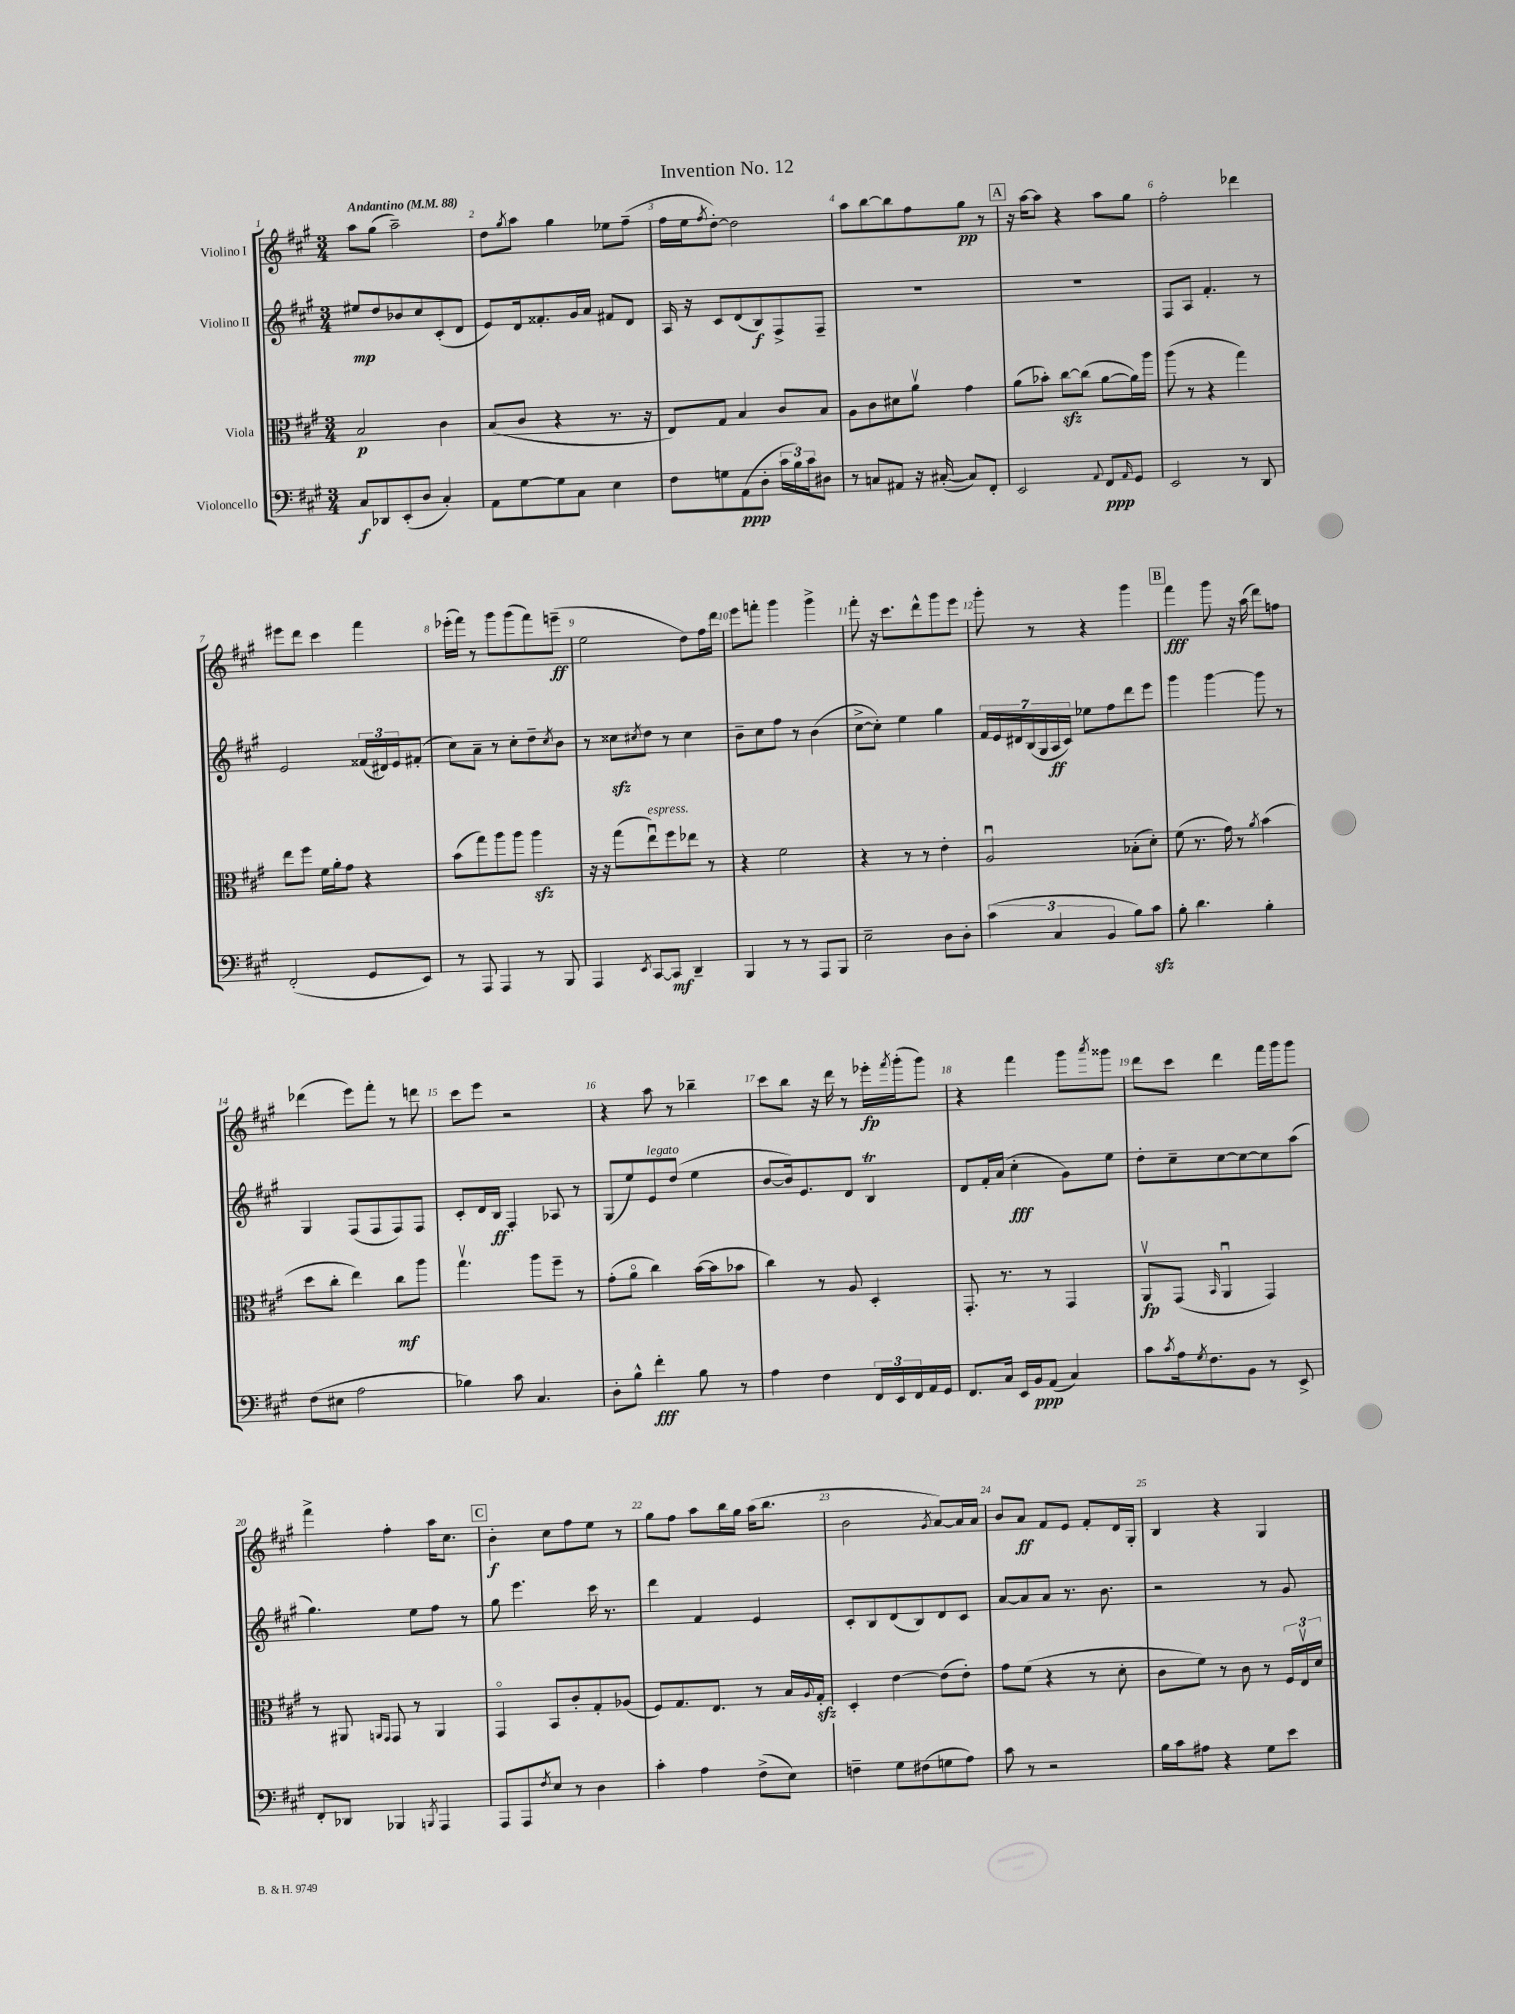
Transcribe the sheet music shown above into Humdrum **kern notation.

**kern	**kern	**kern	**kern
*staff4	*staff3	*staff2	*staff1
*clefF4	*clefC3	*clefG2	*clefG2
*k[f#c#g#]	*k[f#c#g#]	*k[f#c#g#]	*k[f#c#g#]
*M3/4	*M3/4	*M3/4	*M3/4
*MM88	*MM88	*MM88	*MM88
8C#	2B	8ee#	8aa
8DD-	.	8dd	(8gg#
(8EE'	.	8b-	2aa~)
8D	.	8cc#	.
4C#')	4c#	(8c#'	.
.	.	8d	.
=	=	=	=
8AA	(8B	8e)	8dd
.	.	.	8qgg#
[8G#	8c#	16d	8aa
.	.	8.f##'	.
8G#]	4r	.	4gg#
8C#	.	16g#	.
.	.	16a	.
4E	8.r	8f#	8ee-
.	.	8d	(8ff#~
.	16r	.	.
=	=	=	=
8F#	8E)	16A	16ff#
.	.	16r	16ee
.	.	.	8qff#
8G	8G#	8c#	[8dd')
(8AA	4B	(8d	2dd]
8D'	.	8B)	.
24c#	8c#	8F#^	.
24B)	.	.	.
24c#	.	.	.
8D#	8B	8F#~	.
=	=	=	=
8r	8A	2.r	8aa
8C	8c#	.	[8bb
8AA#	8d#	.	8bb]
16r	8av	.	8ff#
([16C#'	.	.	.
8C#])	4g#	.	8gg#
8FF#'	.	.	8r
=	=	=	=
2EE	(8a	2.r	16r
.	.	.	[16aa
.	8b-')	.	8aa]
.	[8cc#	.	4r
.	(8cc#]	.	.
8qqAA	.	.	.
8FF#	[8a	.	8aa
16qqAA	.	.	.
8GG#	16a])	.	8gg#
.	16aa	.	.
=	=	=	=
2EE	(8aa	8F#	2ff#'
.	8r	8A	.
.	4r	4.f#'	.
8r	4gg#)	.	4ddd-
8DD	.	8r	.
=	=	=	=
(2FF#'	8ee	2e	8eee#
.	8ff#	.	8ddd
.	16f#	.	4ccc#
.	16a'	.	.
.	8g#	.	.
8GG#	4r	(24f##	4fff#
.	.	24d#)	.
.	.	24e	.
8EE)	.	(8f#'	.
=	=	=	=
8r	(8b	8cc#)	(16eee-'
.	.	.	16fff#)
8AAA	8gg#)	8a~	8r
4AAA	8aa	8r	8ggg#
.	8aa	8cc#'	(8ggg#
8r	4aa	8dd~	8fff#)
.	.	8qcc#	.
8BBB	.	8b	(8eee~
=	=	=	=
4AAA	16r	8r	2ee
.	16r	.	.
.	(8gg#	8cc##	.
8qEE	.	8qcc#	.
[8CC#	8eeu)	8dd	.
8CC#]	8ff#	8r	.
4DD~	8ee-	4cc#	8dd)
.	8r	.	16ff#
.	.	.	16ddd
=	=	=	=
4BBB	4r	8b~	8eee
.	.	8cc#	8fff'
8r	2f#	8ff#	4ggg#
8r	.	8r	.
8AAA	.	(4b	4ggg#^
8BBB	.	.	.
=	=	=	=
2E~	4r	[8cc#^	8fff#'
.	.	8cc#'])	16r
.	.	.	8.ccc#
.	8r	4ee	.
.	8r	.	8ddd^^
8D	4e'	4gg#	8ggg#
8D'	.	.	8eee
=	=	=	=
(6c#	2Au	28f#	8ggg#'
.	.	28e	.
.	.	28d#	.
.	.	(28B	.
.	.	.	8r
.	.	28G#	.
6C#	.	.	.
.	.	28A	.
.	.	28c#)	.
.	.	8ee-	4r
6BB	.	.	.
.	.	8ff#	.
8B)	(8B-'	8ddd	4ggg#
8c#	8d')	8eee	.
=	=	=	=
8B'	(8f#	4ggg#	4fff#
4.d	8.r	.	.
.	.	[4ggg#	8ggg#
.	16g#)	.	.
.	8r	.	16r
.	.	.	(16aa
.	8qa	.	.
4B'	(4b	8ggg#]	8ddd)
.	.	8r	8ff
=	=	=	=
(8F#	8dd	4G#	(4ddd-
8E#	8cc#'	.	.
2A	4ee)	(8F#	8eee)
.	.	8F#	8fff#'
.	8cc#	8F#)	8r
.	8aa	8F#	8ddd
=	=	=	=
4B-)	4.gg#v	8c#'	8ccc#
.	.	16d	8eee
.	.	16B	.
8c#	.	4F#'	2r
4.C#	8aa	.	.
.	8ff#~	8A-	.
.	8r	8r	.
=	=	=	=
8D'	(8g#'	(8G#	4r
8B^^	8ao	8ee)	.
4f#'	4cc#)	8e	8aa
.	.	(8dd	8r
8B	([16b	4ee	4bb-~
.	16b]	.	.
8r	8b-	.	.
=	=	=	=
4A	4cc#)	[8b	8ccc#
.	.	16b])	8bb
.	.	8.e	.
4F#	8r	.	16r
.	.	.	16ddd
.	8A	8d	8r
24FF#	4D'	4B	16eee-'
24EE	.	.	.
.	.	.	8qfff#
.	.	.	(16ggg#'
24FF#	.	.	.
16AA	.	.	8ggg#)
16GG#	.	.	.
=	=	=	=
8.FF#	8.GG#'	8d	4r
.	.	16f#'	.
16C#	8.r	(16a	.
16EE	.	4cc#'	4fff#
16BB	.	.	.
(8AA	8r	.	.
4C#)	4GG#	8g#)	8ggg#
.	.	.	8qaaa
.	.	8ee	8ggg##
=	=	=	=
8c#	8AAv	8dd'	8ddd
8qc#	.	.	.
16A	(8GG#	8cc#~	8ccc#
8qG#	.	.	.
8.F#	.	.	.
.	16qqBB	.	.
.	4AAu	[8cc#	4ddd
8BB	.	8cc#_	.
8r	4GG#)	8cc#]	16fff#
.	.	.	16ggg#
8EE^	.	(8aa	8ggg#
=	=	=	=
8FF#'	8r	4.gg#)	4fff#^
8DD-	8AA#	.	.
.	16qqAA	.	.
.	16qqGG#	.	.
4BBB-	8GG#	.	4ff#'
.	8r	8ee	.
8qBBB	.	.	.
4AAA	4AA	8ff#	16aa
.	.	.	8.cc#
.	.	8r	.
=	=	=	=
8AAA	4GG#o	8gg#	4b'
8AAA	.	4.eee	.
8qF#	.	.	.
8E	8BB	.	8cc#
8r	8c#'	.	8ff#
4D	8G#'	16ccc#	8ee
.	.	8.r	.
.	(8A-	.	8r
=	=	=	=
4c#'	8F#)	4ddd	8gg#
.	8.G#	.	8ff#
4A	.	4f#	8aa
.	8.E	.	.
.	.	.	16bb
.	.	.	16gg#
(8F#^	8r	4e	(16aa
.	.	.	8.bb
8E)	16B	.	.
.	8qqA	.	.
.	16G#'	.	.
=	=	=	=
4F~	4D'	8c#'	2b
.	.	8B	.
8G#	[4e	(8d	.
(8F#	.	8B)	.
.	.	.	8qg#
8G	(8e]	8d	[8a)
8A)	8e')	8c#	16a]
.	.	.	16a
=	=	=	=
8c#	8g#	[8a	8b
8r	(8f#	8a]	8a
2r	4r	8a	8f#
.	.	8.r	8e
.	8r	.	8f#'
.	.	8.b	.
.	8d'	.	16d
.	.	.	16G#'
=	=	=	=
16B	8c#	2r	4B
16c#	.	.	.
8A#	8f#)	.	.
4r	8r	.	4r
.	8c#	.	.
8G#	8r	8r	4G#
8e	24F#	8g#	.
.	24Ev	.	.
.	24d	.	.
==	==	==	==
*-	*-	*-	*-
